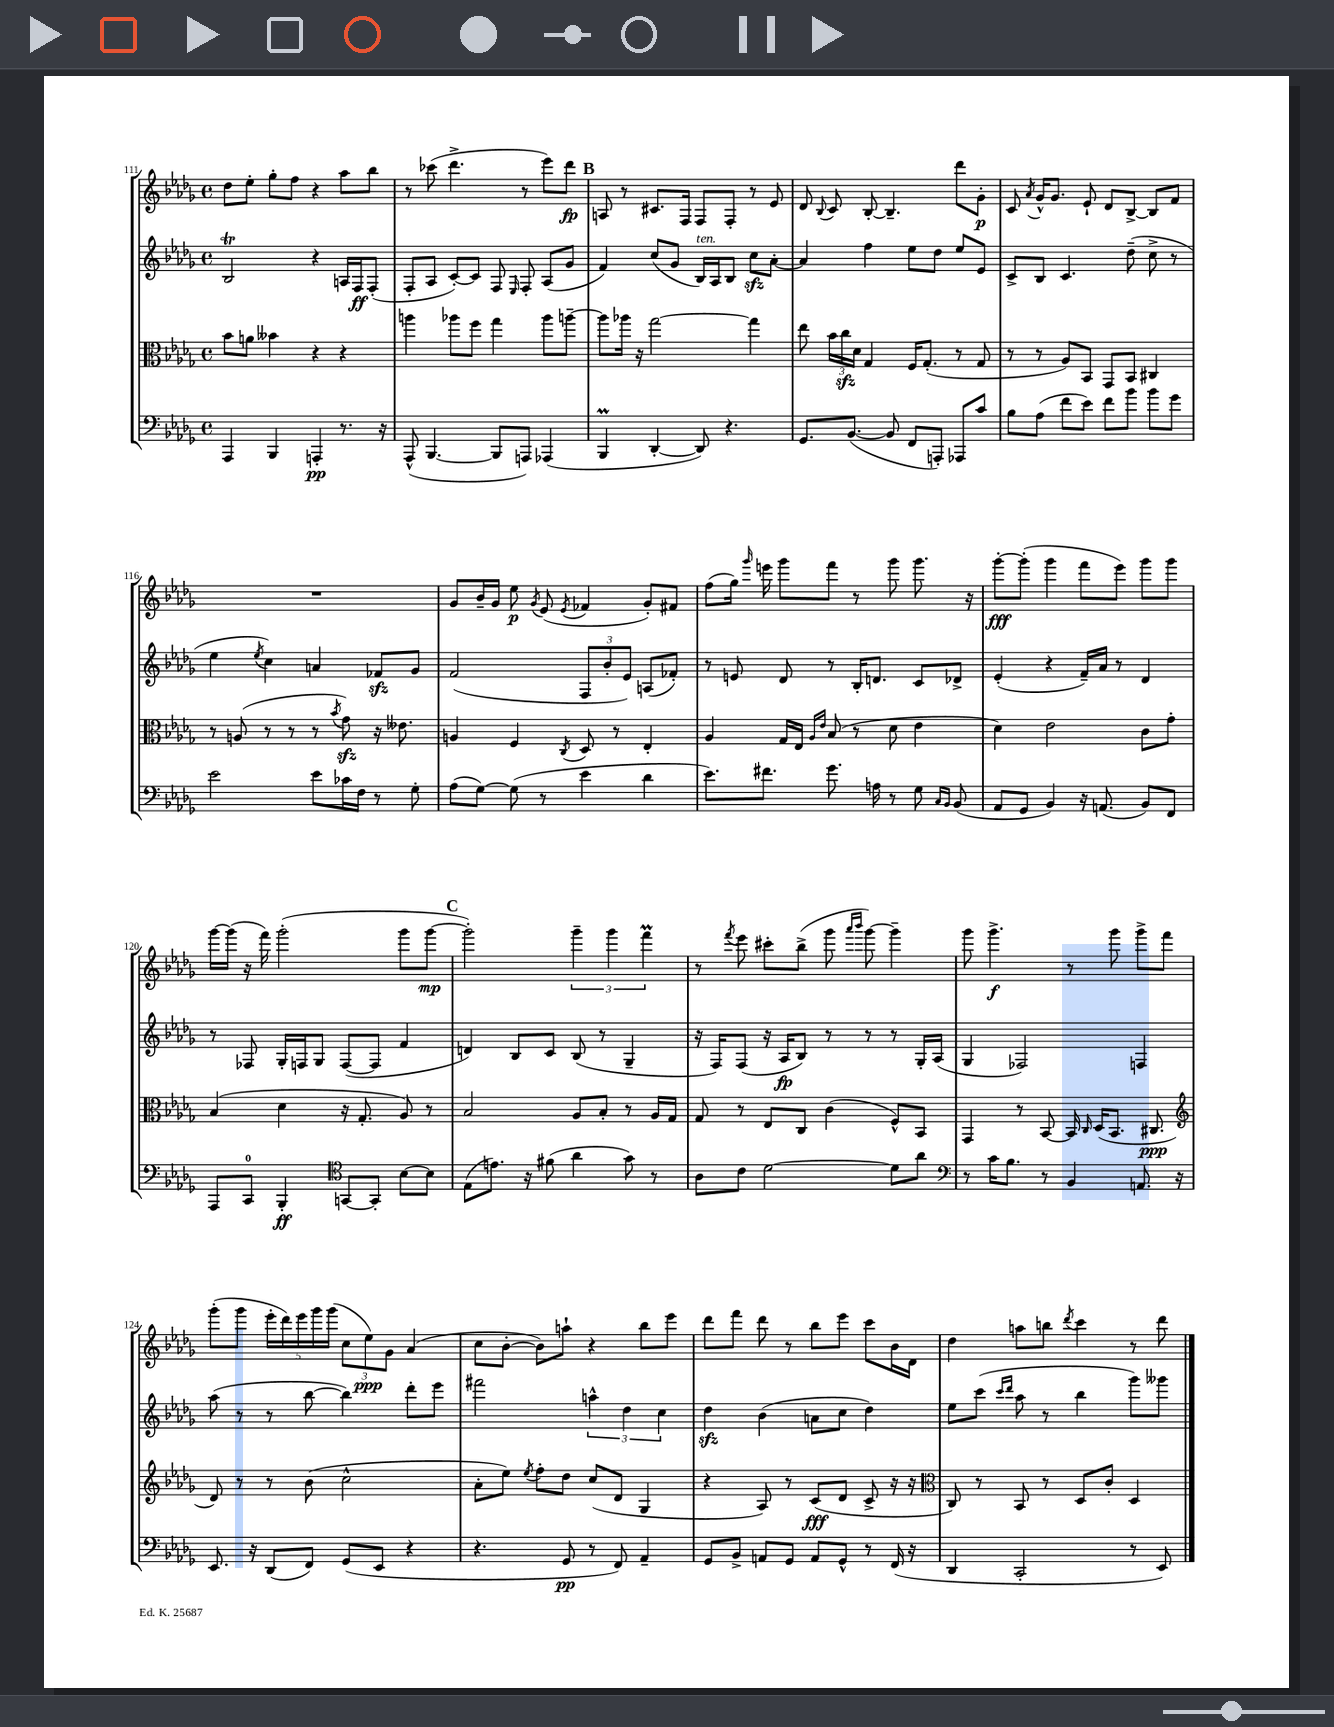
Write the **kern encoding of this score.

**kern	**kern	**kern	**kern
*staff4	*staff3	*staff2	*staff1
*clefF4	*clefC3	*clefG2	*clefG2
*k[b-e-a-d-g-]	*k[b-e-a-d-g-]	*k[b-e-a-d-g-]	*k[b-e-a-d-g-]
*M4/4	*M4/4	*M4/4	*M4/4
*met(c)	*met(c)	*met(c)	*met(c)
4AAA-	8b-	2B-	8dd-
.	8a	.	8ee-'
4BBB-	4b--	.	8gg-'
.	.	.	8ff
4AAA'	4r	4r	4r
8.r	4r	16A	8aa-
.	.	16F	.
.	.	(8F'	8bb-
16r	.	.	.
=	=	=	=
(8AAA-^^	4aa	8F'	8r
[4.BBB-	.	8A-	(8ccc-
.	8aa-	[8c')	4.ddd-^
.	8ff	8c]	.
8BBB-]	4gg-	8F	.
.	.	16qqE-	.
8AAA)	.	8F'	8r
(4AAA-	8aa-	(8A-	8eee-)
.	[8aa~	8g-	8ddd-
=	=	=	=
4BBB-	8aa]	4f)	8A
.	16aa-	.	8r
.	16r	.	.
[4DD-'	[2gg-	(8cc	8.c#
.	.	8g-	.
.	.	.	16F
8DD-])	.	16B-)	8F
.	.	16A-	.
4.r	.	8B-	8F'
.	4gg-]	8cc	8r
.	.	[8a-'	8e-
=	=	=	=
8.GG-	8ee-	4a-]	8d-
.	.	.	8qqB-
.	24b-	.	8c
.	24cc	.	.
([8.BB-	.	.	.
.	24d-	.	.
.	4G-	4ff	[8B-'
8BB-]	.	.	4.B-~]
8FF	16F	8ee-	.
.	(8.G-'	.	.
8AAA')	.	8dd-	.
8AAA-	8r	8ee-	8ddd-
8c	8G-	8e-	8g-'
=	=	=	=
8B-	8r	8c^	8c
.	.	.	8qa-
(8A-	8r	8B-	16g-^^
.	.	.	8.g-
8f	8A-)	4.c	.
8e-)	8BB-	.	8e-`
8f	8GG-	.	8d-
8b-	8BB-	(8dd-~	[8B-^
8b-	4C#	8cc^	8B-]
8g-	.	8r	8f
=	=	=	=
2e-	8r	4ee-	1r
.	(8A	.	.
.	.	8qee-	.
.	8r	4cc)	.
.	8r	.	.
8e-	8r	4a	.
.	8qb-	.	.
16c-	8g-)	.	.
16F	.	.	.
8r	16r	8f-	.
.	8.e--	.	.
8G-'	.	8g-	.
=	=	=	=
(8A-	4A	(2f	8g-
[8G-)	.	.	16b-~
.	.	.	16g-
(8G-]	4F	.	8ee-
.	.	.	8qg-
8r	.	.	(8e-
.	8qC	.	8qe-
4e-	8D-	12F	4f-
.	.	12b-'	.
.	8r	.	.
.	.	12e-)	.
4d-	4E-'	(8A	8g-')
.	.	8f-')	8f#
=	=	=	=
8.e-)	4A-	8r	(8ff
.	.	8e	16gg-)
.	.	.	16qqggg-
8.f#	.	.	16eee
.	16G-	8d-	8ggg-
.	16E-	.	.
.	16qqA-	.	.
.	16qqe-	.	.
8.g-	(8B-	8r	8fff
.	8r	16B-'	8r
16A	.	8.d	.
8r	8d-	.	8ggg-
8G-	4e-	8c	8.ggg-
16qqC	.	.	.
16qqBB-	.	.	.
(8BB-	.	8d-^	.
.	.	.	16r
=	=	=	=
8AA-	4d-)	(4e-'	[8ggg-'
8GG-	.	.	(8ggg-']
4BB-)	2e-	4r	4ggg-
16r	.	16f~)	8fff
(8.AA	.	16a-	.
.	.	8r	8eee-)
8BB-)	8c	4d-	8ggg-
8FF	8g-'	.	8ggg-
=	=	=	=
8AAA-	(4B-	8r	[16ggg-
.	.	.	(16ggg-]
8CC	.	8F-	16r
.	.	.	16fff)
4BBB-'	4d-	16G-'	(2ggg-'
.	.	16F	.
.	.	8G-	.
*clefC4	*	*	*
[8GG	16r	([8F	.
.	8.G-'	.	.
8GG']	.	8F]	.
[8B-	8A-)	4f	8ggg-
8B-]	8r	.	[8ggg-
=	=	=	=
(8E-	2B-	4d)	2ggg-'])
8.e)	.	.	.
.	.	8B-	.
16r	.	.	.
(8f#	.	8c	.
4a-	8A-	(8B-	6ggg-~
.	8B-'	8r	.
.	.	.	6ggg-
8g-)	8r	4G-~	.
.	.	.	6fff
8r	16A-	.	.
.	16G-	.	.
=	=	=	=
8A-	8G-	16r	8r
.	.	16F)	.
.	.	.	8qfff
8c	8r	(8F	8eee-
[2d-	8E-	16r	8ccc#'
.	.	16A-	.
.	8C	8B-)	(8bb-^
.	(4c	8r	8ggg-
.	.	.	16qqaaa-
.	.	.	16qqbbb-
.	.	8r	[8ggg-)
8d-]	8F^^)	8r	4ggg-~]
8a-	8BB-	16G-'	.
.	.	(16A-	.
=	=	=	=
*clefF4	*	*	*
8r	4GG-	4G-	8ggg-
16c	.	.	4.ggg-^
8.B-	.	.	.
.	8r	2F-)	.
8r	[8BB-	.	.
4BB-	16BB-]	.	8r
.	16qqC	.	.
.	(16D-	.	.
.	8.BB-	.	8ggg-
8.AA	.	4F	8ggg-^
.	8.C#	.	.
.	.	.	8fff
16r	.	.	.
=	=	=	=
*	*clefG2	*	*
8.EE-	8d-)	(8aa-	(8ggg-'
.	8r	8r	8ggg-
16r	.	.	.
(8DD-	8r	8r	20eee-'
.	.	.	20ddd-)
.	.	.	20eee-
8FF)	(8b-	[8bb-	.
.	.	.	20ggg-
.	.	.	(20ggg-
(8GG-	2cc^^	4bb-])	12cc
.	.	.	12ee-)
8EE-	.	.	.
.	.	.	12g-
4r	.	8ddd-'	(4a-
.	.	8eee-	.
=	=	=	=
4.r	8a-'	2fff#	8cc
.	8ee-)	.	[8b-'
.	8qee-	.	.
.	8ff'	.	8b-])
8GG-	8dd-	.	8aa`
8r	(8cc	6aa^^	4r
8FF)	8d-	.	.
.	.	6dd-	.
4AA-~	4G-	.	8bb-
.	.	6cc	.
.	.	.	8eee-
=	=	=	=
8GG-	4r	4dd-	8ddd-
8BB-^	.	.	8fff
8AA	8A-)	(4b-	8ddd-
8GG-	8r	.	8r
8AA	(8c	8a	8bb-
8GG-^^	8d-	8cc	8eee-
8r	8c^	4dd-)	8ccc
(16FF	16r	.	16b-
16r	16r	.	16d-
=	=	=	=
*	*clefC3	*	*
4DD-	8C)	8ee-	4dd-
.	8r	(8ccc	.
.	.	16qqccc	.
.	.	16qqddd-	.
2CC'	8BB-	8aa-	8aa
.	8r	8r	8bb
.	.	.	8qddd-
.	8D-	4bb-	4ccc
.	8c'	.	.
8r	4D-	8ggg-)	8r
8EE-)	.	8ggg--	8ddd-
==	==	==	==
*-	*-	*-	*-
